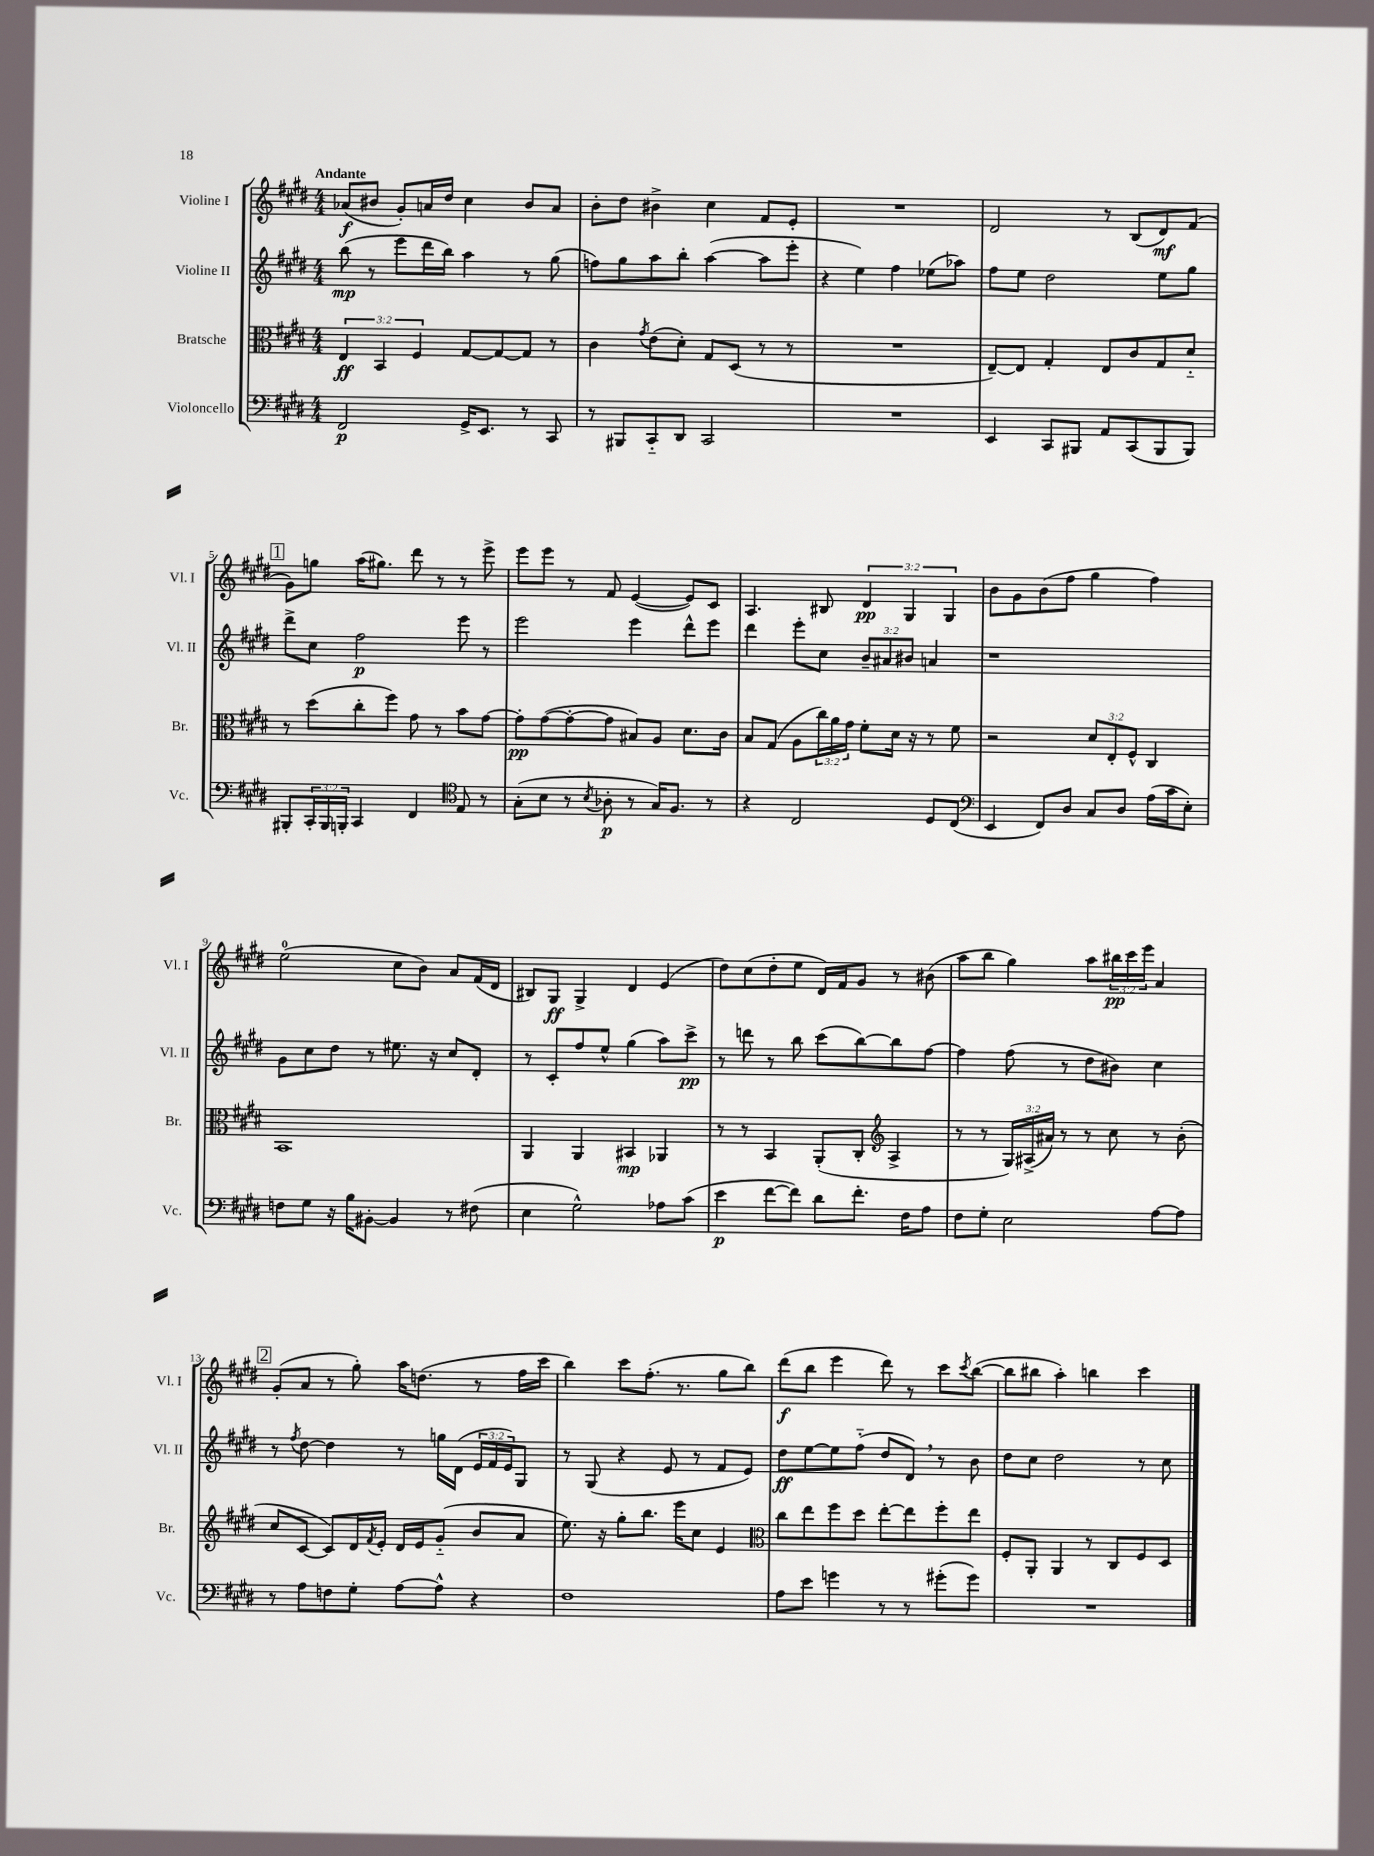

**kern	**kern	**kern	**kern
*staff4	*staff3	*staff2	*staff1
*clefF4	*clefC3	*clefG2	*clefG2
*k[f#c#g#d#]	*k[f#c#g#d#]	*k[f#c#g#d#]	*k[f#c#g#d#]
*M4/4	*M4/4	*M4/4	*M4/4
2FF#	6E	(8bb	(8a-
.	.	8r	8b#
.	6BB	.	.
.	.	8eee	8g#')
.	6F#	.	.
.	.	16ddd#	16a
.	.	16bb)	16dd#
16GG#^	[8G#	4aa	4cc#
8.EE	.	.	.
.	8G#_	.	.
8r	8G#]	8r	8b#
8CC#	8r	(8gg#	8a
=	=	=	=
8r	4c#	8ff)	8b'
8BBB#	.	8gg#	8dd#
.	8qg#	.	.
8CC#'~	(8e	8aa	4b#^
8DD#	8d#')	8bb'	.
2CC#	8G#	([4aa	4cc#
.	(8D#	.	.
.	8r	8aa]	8f#
.	8r	8eee'	8e'
=	=	=	=
1r	1r	4r	1r
.	.	4ee)	.
.	.	4ff#	.
.	.	(8ee-	.
.	.	8aa-)	.
=	=	=	=
4EE	[8E~)	8ff#	2d#
.	8E]	8ee	.
8CC#	4G#'	2dd#	.
8BBB#	.	.	.
8AA	8E	.	8r
(8CC#	8c#	.	(8B
8BBB#	8G#	8ee	8d#)
8BBB#)	8d#'~	8gg#	(8f#
=	=	=	=
8BBB#'	8r	8ddd#^	8g#)
24CC#'	(8dd#	8cc#	8gg
24BBB#	.	.	.
24BBB'	.	.	.
4CC#	8cc#'	2ff#	(16aa
.	.	.	8.gg#)
.	8ff#)	.	.
4FF#	8g#	.	8ddd#
.	8r	.	8r
*clefC4	*	*	*
8E	8b	8eee	8r
8r	[8g#	8r	8eee^
=	=	=	=
(8G#'	8g#']	2eee	8eee
8B	([8g#	.	8eee
8r	8g#'_	.	8r
8qB	.	.	.
8A-'	8g#]	.	8f#
8r	8B#)	4eee	([4e
16G#)	8A	.	.
8.F#	.	.	.
.	8.d#	8ddd#^^	8e])
8r	.	8eee	8c#
.	16c#	.	.
=	=	=	=
4r	8B	4ddd#	4.A
.	(8G#	.	.
2C#	8A	8eee'	.
.	24cc#)	8cc#	8B#
.	24a	.	.
.	24g#	.	.
.	8f#'	12b~	6d#
.	.	12a#	.
.	16d#	.	.
.	.	12b#	6G#
.	16r	.	.
8D#	8r	4a	.
.	.	.	6G#
(8C#	8f#	.	.
=	=	=	=
*clefF4	*	*	*
4EE	2r	1r	8b
.	.	.	8g#
8FF#)	.	.	(8b
8D#	.	.	8ff#
8C#	12d#	.	4gg#
.	12E'	.	.
8D#	.	.	.
.	12F#^^	.	.
(16A	4C#	.	4ff#)
16c#	.	.	.
8E')	.	.	.
=	=	=	=
8F	1BB	8g#	(2ee
8G#	.	8cc#	.
16r	.	8dd#	.
16B	.	.	.
[8BB#'	.	8r	.
4BB#]	.	8.ee#	8cc#
.	.	.	8b)
.	.	16r	.
8r	.	8cc#	8a
(8F#	.	8d#'	(16f#
.	.	.	16d#
=	=	=	=
4E	4AA	8r	8B#)
.	.	8c#'	8G#
2G#^^)	4AA	8ff#	4G#^
.	.	8ee^^	.
.	4BB#	(4gg#	4d#
8A-	4AA-	8aa)	(4e
(8c#	.	8ccc#^	.
=	=	=	=
4e	8r	8r	8dd#)
.	8r	8ddd	(8cc#
[8f#	4BB	8r	8dd#'
8f#])	.	8bb	8ee
8d#	(8AA'	(8ccc#	16d#)
.	.	.	16f#
8.f#'	8C#'	[8bb)	8g#
*	*clefG2	*	*
.	4A^	8bb]	8r
16F#	.	.	.
8A	.	[8ff#	(8b#
=	=	=	=
8F#	8r	4ff#]	8aa
8G#'	8r	.	8bb
2E	24G#)	(8ff#	4gg#)
.	(24A#^	.	.
.	24a#)	.	.
.	8r	8r	.
.	8r	8dd#	8aa
.	8cc#	8b#)	24bb#
.	.	.	24ccc#
.	.	.	24eee
[8A	8r	4cc#	4a
8A]	(8b'	.	.
=	=	=	=
8r	8cc#	8r	(8g#'
.	.	8qff#	.
8A	[8c#	[8dd#	8a
8F	8c#])	4dd#]	8r
8G#'	16d#	.	8gg#')
.	8qf#	.	.
.	16e'	.	.
[8A	16d#	8r	16aa
.	16e	.	(8.dd
8A^^]	(8g#'~	16gg	.
.	.	(16d#	.
4r	8b	24e	8r
.	.	24f#	.
.	.	24e)	.
.	8a	8G#	16ff#
.	.	.	16ccc#
=	=	=	=
1F#	8.ee)	8r	4bb)
.	.	(8G#	.
.	16r	.	.
.	8gg#'	4r	8ccc#
.	8.bb	.	(8.ff#'
.	.	8e	.
.	16eee	.	8.r
.	8cc#	8r	.
.	4e	8f#	8gg#
.	.	8e)	8bb)
=	=	=	=
*	*clefC3	*	*
8A	8cc#	8dd#	(8ddd#
8e	8ee	[8ee	8bb
4g	8ff#	8ee]	4eee
.	8dd#	(8ff#'~	.
8r	[8ee'	8dd#	8ddd#)
8r	8ee]	8d#)	8r
(8g#'	8ff#'	8r	8ccc#
.	.	.	8qccc#
8g#)	8ee	8b	([8bb
=	=	=	=
1r	8F#'	8dd#	8bb]
.	8AA'	8cc#	8bb#
.	4AA	2dd#	4aa')
.	8r	.	4bb
.	8C#	.	.
.	8F#	8r	4ccc#
.	8D#	8cc#	.
==	==	==	==
*-	*-	*-	*-
